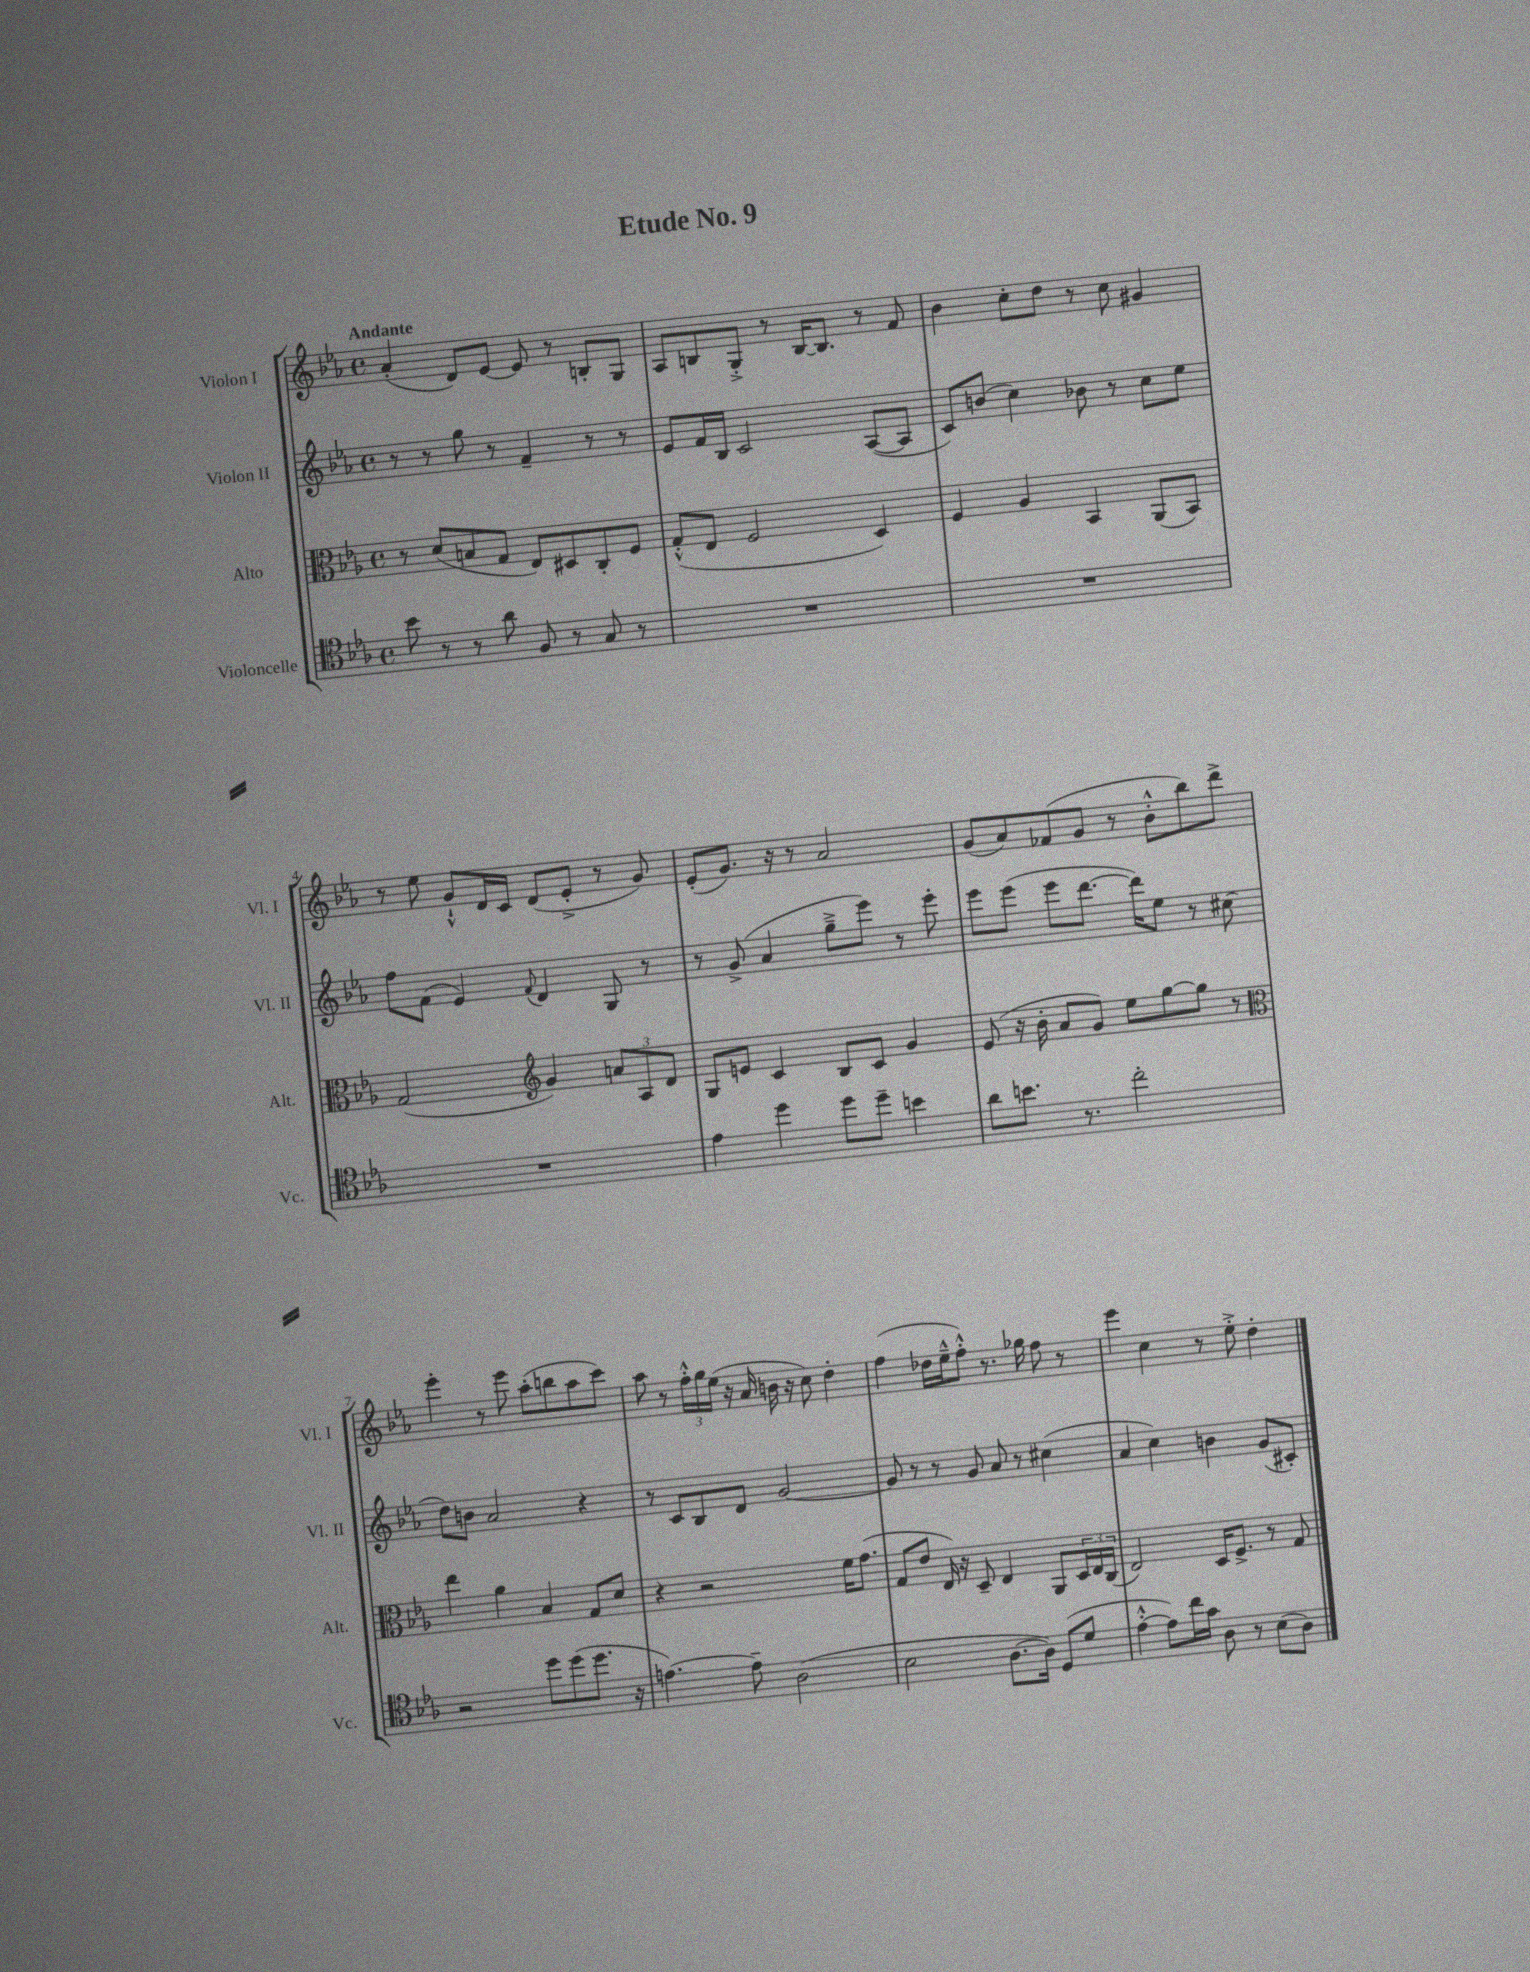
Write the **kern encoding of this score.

**kern	**kern	**kern	**kern
*staff4	*staff3	*staff2	*staff1
*clefC4	*clefC3	*clefG2	*clefG2
*k[b-e-a-]	*k[b-e-a-]	*k[b-e-a-]	*k[b-e-a-]
*M4/4	*M4/4	*M4/4	*M4/4
*met(c)	*met(c)	*met(c)	*met(c)
8b-	8r	8r	(4a-'
8r	(8d	8r	.
8r	8B	8gg	8d)
8a-	8G	8r	[8e-
8F	8E-)	4f~	8e-]
8r	8D#	.	8r
8G	8C'	8r	8B'
8r	8F	8r	8G
=	=	=	=
1r	(8G'^^	8e-	8A-
.	8E-	16f	8B
.	.	16B-	.
.	2F	2c	8G'^
.	.	.	8r
.	.	.	[16B
.	.	.	8.B]
.	4D)	([8A-	8r
.	.	8A-]	8f
=	=	=	=
1r	4F	8c)	4b-
.	.	(8b	.
.	4A-	4cc)	8cc'
.	.	.	8dd
.	4BB-	8b-	8r
.	.	8r	8cc
.	(8AA-	8cc	4g#
.	8BB-)	8ee-	.
=	=	=	=
1r	(2G	8ff	8r
.	.	(8f	8ee-
.	.	4e-)	8g`^^
.	.	.	16d
.	.	.	16c
*	*clefG2	*	*
.	.	8qqf	.
.	4g)	4d	(8d
.	.	.	8e-'^
.	12a	8G	8r
.	12A-	.	.
.	.	8r	8g)
.	12d	.	.
=	=	=	=
4e-	8G	8r	(8e-'
.	8e	(8g^	8.g)
4dd	4c	4a-	.
.	.	.	16r
.	.	.	8r
8dd	8B-	8gg~^	2a-
8dd~	8c	8eee-)	.
4b	4g	8r	.
.	.	8eee-'	.
=	=	=	=
8a-	(8e-	8eee-	(8g
8.b	16r	(8eee-	8a-)
.	16b-'	.	.
.	8a-	8eee-	(8f-
8.r	.	.	.
.	8g)	[8.ddd	8g
2cc'	8ee-	.	8r
.	.	16ddd])	.
.	[8gg	8ee-	8b-'^^
.	8gg]	8r	8bb-)
.	8r	(8cc#	8ddd^
=	=	=	=
*	*clefC3	*	*
2r	4ee-	8dd)	4eee-'
.	.	8b	.
.	4a-	2a-	8r
.	.	.	8eee-
8dd	4B-	.	(8aa-'
(8dd	.	.	8bb
8.dd	8G	4r	8aa-
.	8d	.	8ccc)
16r	.	.	.
=	=	=	=
[4.e)	4r	8r	8aa-
.	.	8c	8r
.	2r	8B-	24ff'^^
.	.	.	24gg
.	.	.	(24ee-
8e~]	.	8d	16r
.	.	.	16a-
(2A-	.	[2g	16b
.	.	.	16r
.	.	.	8cc)
.	16f	.	4dd'
.	(8.g	.	.
=	=	=	=
2B-	8G	8g]	(4ff
.	8e-	8r	.
.	16E-)	8r	16dd-
.	16r	.	16ee-~^^
.	8D~	8g	8ff'^^)
[8.A-	4E-	8a-	8.r
.	.	8r	.
16A-])	.	.	16gg-
(8D	8AA-	(4cc#	8ff
8d	24D	.	8r
.	24E-	.	.
.	(24C	.	.
=	=	=	=
[4e-'^^	2E-)	4a-	4eee-
8e-])	.	4cc)	4cc
16cc	.	.	.
16g	.	.	.
8A-	16D	4b	8r
.	8.F^	.	.
8r	.	.	8ee-'^
(8B-	8r	(8g	4dd'
8A-)	8G	8c#')	.
==	==	==	==
*-	*-	*-	*-
